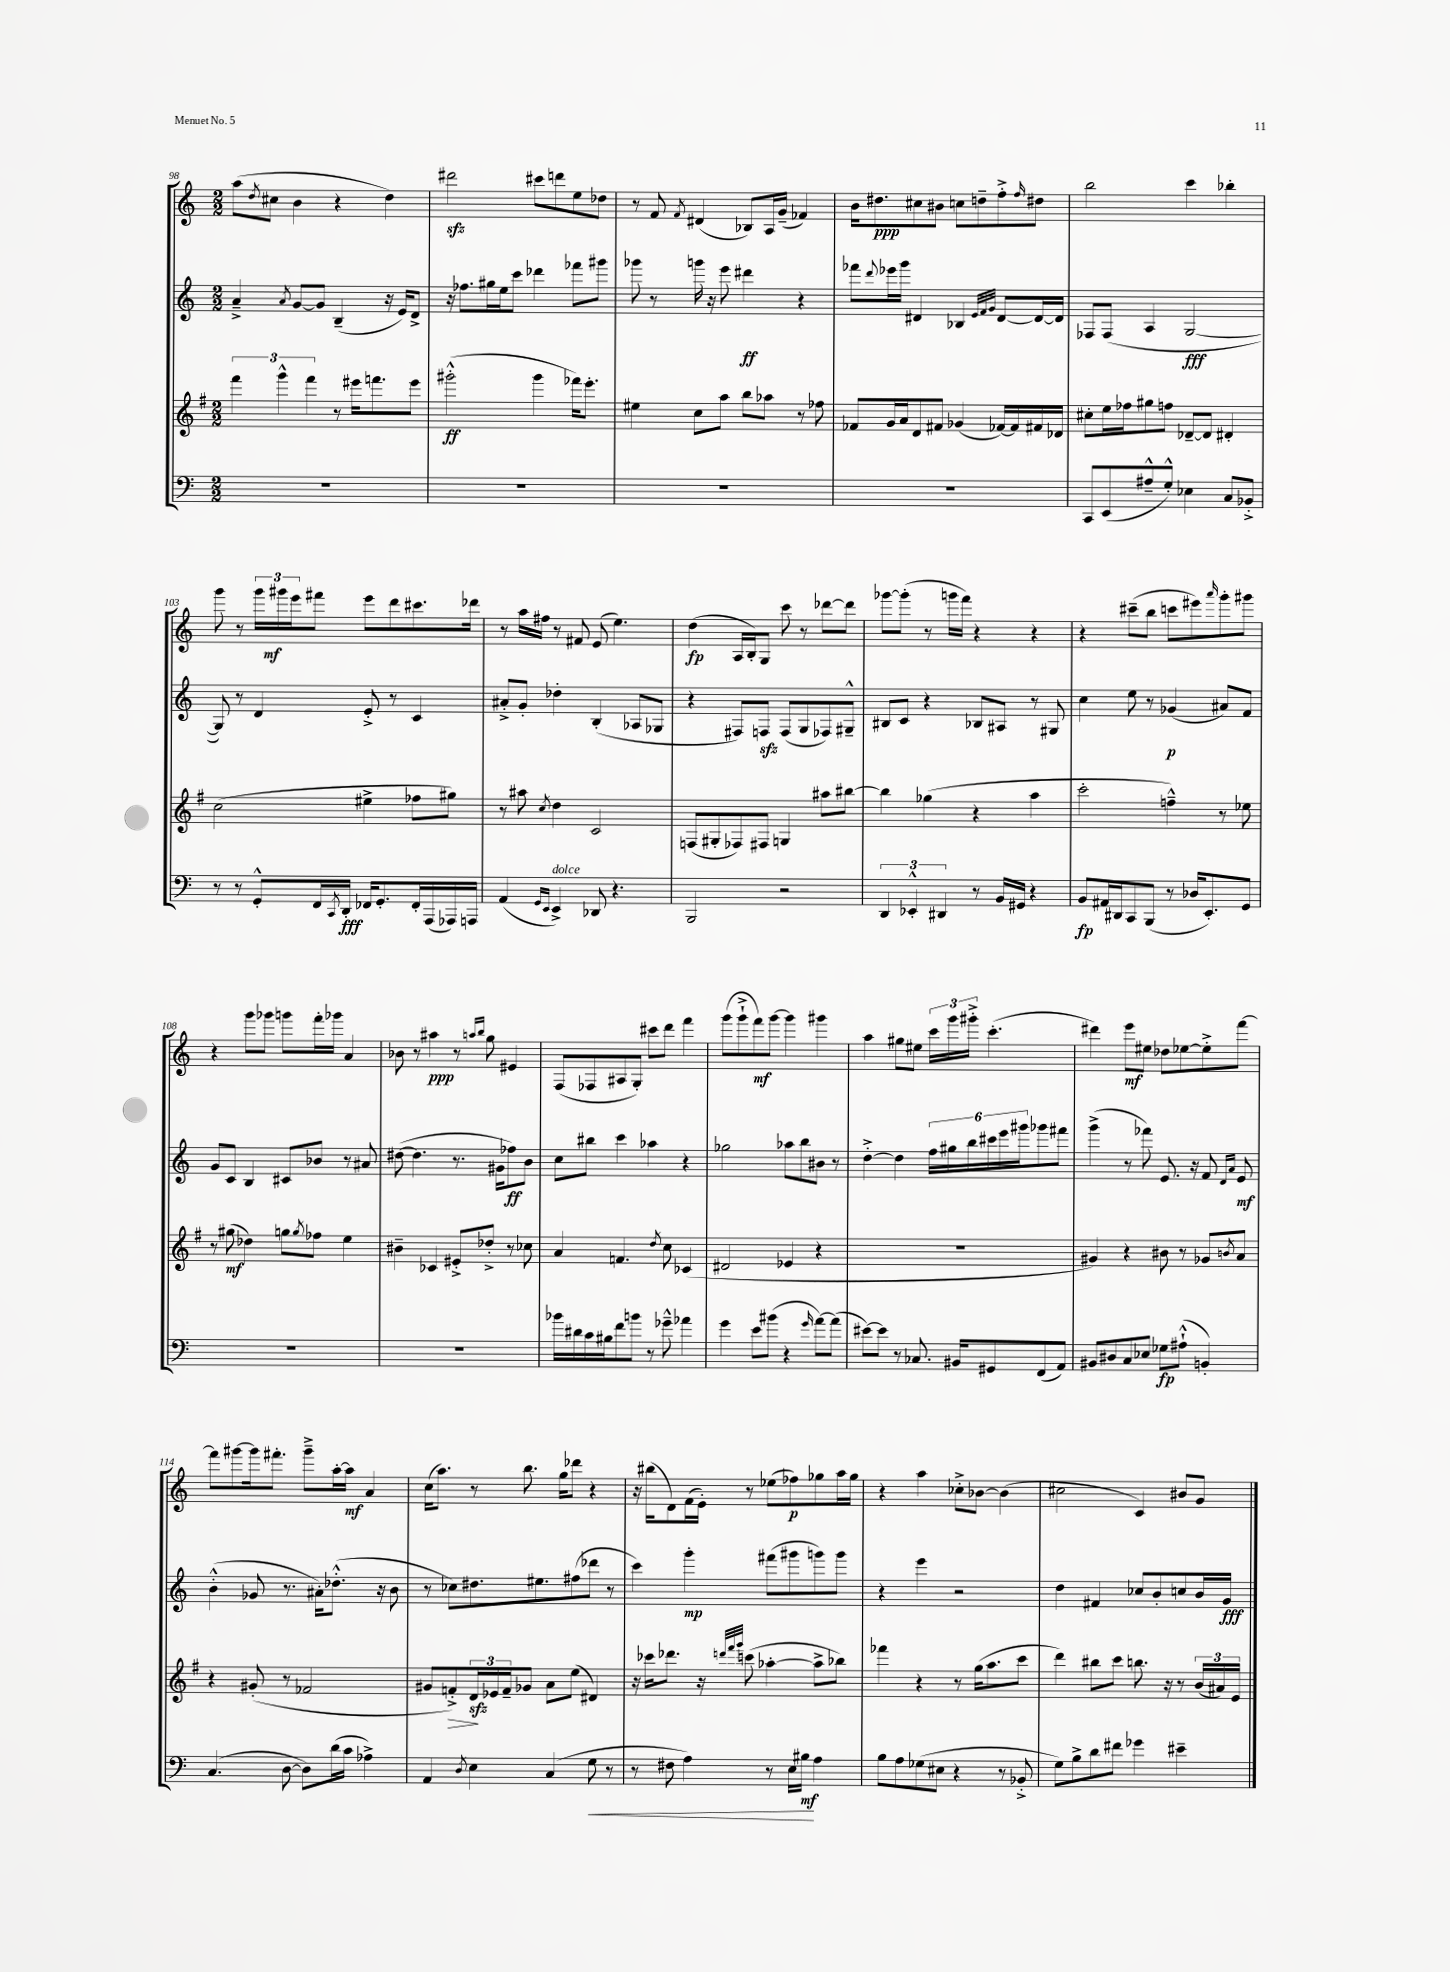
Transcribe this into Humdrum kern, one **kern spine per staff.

**kern	**dynam	**kern	**dynam	**kern	**dynam	**kern	**dynam
*part4	*part4	*part3	*part3	*part2	*part2	*part1	*part1
*staff4	*staff4	*staff3	*staff3	*staff2	*staff2	*staff1	*staff1
*clefF4	*	*clefG2	*	*clefG2	*	*clefG2	*
*k[]	*	*k[f#]	*	*k[]	*	*k[]	*
*M2/2	*	*M2/2	*	*M2/2	*	*M2/2	*
=98	=98	=98	=98	=98	=98	=98	=98
1r	.	6fff#\	.	4a~^/	.	(8aa\L	.
.	.	.	.	.	.	8qdd/	.
.	.	.	.	.	.	8cc#X\J	.
.	.	6ggg^^\	.	.	.	.	.
.	.	.	.	8qa/	.	.	.
.	.	.	.	[8g/L	.	4b\	.
.	.	6fff#\	.	.	.	.	.
.	.	.	.	8g/J]	.	.	.
.	.	8r	.	(4B~/	.	4r	.
.	.	16eee#X\KL	.	.	.	.	.
.	.	8.fffn\	.	.	.	.	.
.	.	.	.	16r	.	4dd\)	.
.	.	.	.	16e/KL)	.	.	.
.	.	8eee#\J	.	8d^/J	.	.	.
=99	=99	=99	=99	=99	=99	=99	=99
1r	.	(2ggg#X'^^\	ff	16r	.	2ddd#Xzz\	.
.	.	.	.	8.ff-X\L	.	.	.
.	.	.	.	16gg#X\L	.	.	.
.	.	.	.	16ee\J	.	.	.
.	.	.	.	8ccc\J	.	.	.
.	.	4ggg#\	.	4ddd-X\	.	8ccc#X\L	.
.	.	.	.	.	.	8dddn\	.
.	.	16fff-X\KL)	.	8fff-X\L	.	8ee\	.
.	.	8.eee'\J	.	.	.	.	.
.	.	.	.	8ggg#X\J	.	8dd-X\J	.
=100	=100	=100	=100	=100	=100	=100	=100
1r	.	4ee#X\	.	8ggg-X\	.	8r	.
.	.	.	.	8r	.	8f/	.
.	.	.	.	.	.	8qf/	.
.	.	8cc\L	.	16gggn\	.	(4d#X/	.
.	.	.	.	16r	.	.	.
.	.	8aa\J	.	8eee\	.	.	.
.	.	8bb\L	.	4ddd#X\	ff	8B-X/L)	.
.	.	8aa-X\J	.	.	.	16A/L	.
.	.	.	.	.	.	(16g~/JJ	.
.	.	8r	.	4r	.	4f-X/)	.
.	.	8ff-X\	.	.	.	.	.
=101	=101	=101	=101	=101	=101	=101	=101
1r	.	8f-X/L	.	8fff-X\L	.	16b\KL	.
.	.	.	.	.	.	8.dd#X\	ppp
.	.	.	.	8qqddd/	.	.	.
.	.	16g/L	.	16eee-X\L	.	.	.
.	.	16a/J	.	16ggg\JJ	.	.	.
.	.	8d/	.	4d#X/	.	8cc#X\	.
.	.	8f#X/J	.	.	.	8b#X\J	.
.	.	(4g-X/	.	4B-X/	.	8ccn\L	.
.	.	.	.	.	.	8ddn~\	.
.	.	.	.	32qqe/LLL	.	.	.
.	.	.	.	32qqf/	.	.	.
.	.	.	.	32qqg/JJJ	.	.	.
.	.	[16f-X/LL)	.	[8d#/L	.	8ff'^\	.
.	.	16f-/]	.	.	.	.	.
.	.	.	.	.	.	16qqff/	.
.	.	16f#X/	.	16d#/L_	.	8dd#X\J	.
.	.	16d-X/JJ	.	16d#/JJ]	.	.	.
=102	=102	=102	=102	=102	=102	=102	=102
8CC/L	.	8cc#X'\L	.	8F-X/L	.	2bb\	.
(8EE/	.	16ee\L	.	(8F-/J	.	.	.
.	.	16ff-X\J	.	.	.	.	.
8A#X~^^/	.	8gg#X\	.	4A/	.	.	.
8G'^^/J)	.	8ffn\J	.	.	.	.	.
4E-X\	.	[8d-X~/L	.	[2G/	fff	4ccc\	.
.	.	8d-/J]	.	.	.	.	.
8C/L	.	4d#X'/	.	.	.	4bb-X'\	.
8BB-X'^/J	.	.	.	.	.	.	.
!!LO:LB:g=z
=103	=103	=103	=103	=103	=103	=103	=103
8r	.	(2cc\	.	8G/])	.	8ggg\	.
8r	.	.	.	8r	.	8r	.
8GG'^^/L	.	.	.	4d/	.	24ggg\LL	.
.	.	.	.	.	.	24ggg#X\	mf
.	.	.	.	.	.	24eee\J	.
16FF/L	.	.	.	.	.	8fff#X\J	.
8qCC/	.	.	.	.	.	.	.
16DD'/JJ	fff	.	.	.	.	.	.
16FF-X/KL	.	4ee#X^\	.	8e'^/	.	8eee\L	.
8.GG'/	.	.	.	.	.	.	.
.	.	.	.	8r	.	8ddd\	.
16FF-'/L	.	8ff-X\L	.	4c/	.	8.ccc#X\	.
(16AAA/	.	.	.	.	.	.	.
16AAA-X/)	.	8gg#X\J)	.	.	.	.	.
16AAAn/JJ	.	.	.	.	.	16ddd-X\Jk	.
=104	=104	=104	=104	=104	=104	=104	=104
(4AA/	.	8r	.	8a#X'^/L	.	8r	.
.	.	8aa#X\	.	8g'/J	.	16aa\LL	.
.	.	.	.	.	.	16ff#X\JJ	.
16qqGG/LL	.	.	.	.	.	.	.
16qqEE/JJ	.	8qcc/	.	.	.	.	.
!LO:TX:a:i:t=dolce	!	!	!	!	!	!	!
4EE^/)	.	4dd\	.	4dd-X'\	.	8r	.
.	.	.	.	.	.	8f#X/	.
8DD-X/	.	2c/	.	(4B'/	.	(8e/	.
4.r	.	.	.	.	.	4.ee\)	.
.	.	.	.	8A-X/L	.	.	.
.	.	.	.	8G-X/J	.	.	.
=105	=105	=105	=105	=105	=105	=105	=105
2BBB/	.	(8Fn/L	.	4r	.	(4dd\	fp
.	.	8G#X'/	.	.	.	.	.
.	.	8F-X/)	.	8F#X/L)	.	16A/LL	.
.	.	.	.	.	.	16B'/J)	.
.	.	8F#X/J	.	8Fnzz/J	.	8G/J	.
2r	.	4Gn/	.	(8F/L	.	8ccc\	.
.	.	.	.	8G/	.	8r	.
.	.	8aa#X\L	.	8F-X/)	.	[8ddd-X\L	.
.	.	[8bb#X\J	.	8G#X~^^/J	.	8ddd-\J]	.
=106	=106	=106	=106	=106	=106	=106	=106
6DD/	.	4bb#\]	.	8B#X/L	.	[8ggg-X\L	.
.	.	.	.	8c/J	.	(8ggg-'\J]	.
6EE-X'^^/	.	.	.	.	.	.	.
.	.	(4gg-X\	.	4r	.	8r	.
6DD#X/	.	.	.	.	.	.	.
.	.	.	.	.	.	16gggn\LL	.
.	.	.	.	.	.	16fff\JJ)	.
8r	.	4r	.	8B-X/L	.	4r	.
16BB/LL	.	.	.	8A#X/J	.	.	.
16GG#X/JJ	.	.	.	.	.	.	.
4r	.	4aa\	.	8r	.	4r	.
.	.	.	.	8G#X/	.	.	.
=107	=107	=107	=107	=107	=107	=107	=107
8BB/L	fp	2ccc'\	.	4cc\	.	4r	.
16AA#X/L	.	.	.	.	.	.	.
16DD#X/J	.	.	.	.	.	.	.
8CC/	.	.	.	8ee\	.	(8ccc#X~\L	.
(8BBB/J	.	.	.	8r	.	8bb\J	.
8r	.	4ffn~^^\)	.	(4g-X/	p	8cccn\L	.
16D-X/KL	.	.	.	.	.	8eee#X\)	.
8.EE'/)	.	.	.	.	.	.	.
.	.	.	.	.	.	16qqaaa/	.
.	.	8r	.	8a#X/L)	.	8ggg'\	.
8GG/J	.	8ee-X\	.	8f/J	.	8ggg#X\J	.
!!LO:LB:g=z
=108	=108	=108	=108	=108	=108	=108	=108
1r	.	8r	.	8g/L	.	4r	.
.	.	(8gg#X\	mf	8c/J	.	.	.
.	.	4dd-X\)	.	4B/	.	8ggg\L	.
.	.	.	.	.	.	8ggg-X\J	.
.	.	8ggn\L	.	8c#X/L	.	8gggn\L	.
.	.	8qgg/	.	.	.	.	.
.	.	8ff-X\J	.	8b-X/J	.	16fff'\L	.
.	.	.	.	.	.	16ggg-X\JJ	.
.	.	4ee\	.	8r	.	4a/	.
.	.	.	.	8a#X/	.	.	.
=109	=109	=109	=109	=109	=109	=109	=109
1r	.	4b#X~\	.	([8dd#X\	.	8b-X\	.
.	.	.	.	4.dd#\]	.	8r	.
.	.	4c-X/	.	.	.	4aa#X\	ppp
.	.	8e#X'^/L	.	8.r	.	8r	.
.	.	.	.	.	.	16qqaan/LL	.
.	.	.	.	.	.	16qqbb/JJ	.
.	.	8dd-X'^/J	.	.	.	8gg\	.
.	.	.	.	16g#X\KL	.	.	.
.	.	8r	.	8ff-X\)	ff	4e#X/	.
.	.	8cc-X\	.	8b\J	.	.	.
=110	=110	=110	=110	=110	=110	=110	=110
16b-X\LL	.	4a/	.	8cc\L	.	(8F/L	.
16d#X\	.	.	.	.	.	.	.
16c\	.	.	.	8bb#X\J	.	8F-X/	.
16B#X\J	.	.	.	.	.	.	.
8f\	.	4.fn/	.	4ccc\	.	8A#X/	.
8bn\J	.	.	.	.	.	8G'/J)	.
8r	.	.	.	4aa-X\	.	8ccc#X\L	.
.	.	8qdd/	.	.	.	.	.
8g-X~^^\	.	8cc\	.	.	.	8ddd\J	.
4a-X\	.	(4c-X/	.	4r	.	4fff\	.
=111	=111	=111	=111	=111	=111	=111	=111
4g\	.	2d#X/	.	2gg-X\	.	(8ggg\L	.
.	.	.	.	.	.	8ggg`^\	.
8e\L	.	.	.	.	.	8fff\)	mf
(8b#X\J	.	.	.	.	.	[8ggg\J	.
4r	.	4e-X/	.	8aa-X\L	.	4ggg\]	.
.	.	.	.	8bb\	.	.	.
16qqg/	.	.	.	.	.	.	.
[8a\L)	.	4r	.	8b#X\J	.	4ggg#X\	.
(8a\J]	.	.	.	8r	.	.	.
=112	=112	=112	=112	=112	=112	=112	=112
[8e#X\L)	.	1r	.	[4dd'^\	.	4aa\	.
8e#\J]	.	.	.	.	.	.	.
8r	.	.	.	4dd\]	.	8gg#X\L	.
8.C-X/	.	.	.	.	.	8ee#X\J	.
.	.	.	.	24ff\LL	.	24ccc\LL	.
.	.	.	.	24gg#X\	.	24ggg\	.
16BB#X/KL	.	.	.	.	.	.	.
.	.	.	.	24bb\	.	24ggg#X'^\JJ	.
8GG#X/	.	.	.	24ccc#X\	.	(4.ccc'\	.
.	.	.	.	24eee\	.	.	.
.	.	.	.	24ggg#X\J	.	.	.
(8FF/	.	.	.	8ggg-X\	.	.	.
8AA/J)	.	.	.	8fff#X\J	.	.	.
=113	=113	=113	=113	=113	=113	=113	=113
8BB#X/L	.	4g#X/)	.	(4ggg^\	.	4ddd#X\)	.
8D#X/	.	.	.	.	.	.	.
8C/	.	4r	.	8r	.	8eee\L	mf
8E-X/J	.	.	.	8fff-X\)	.	8ee#X\J	.
8G-X\L	fp	8b#X\	.	8.e/	.	8dd-X\L	.
(8A#X`^^\J	.	8r	.	.	.	[8ee-X\	.
.	.	.	.	16r	.	.	.
4BBn'/)	.	8g-X/L	.	8f/	.	8ee-'^\]	.
.	.	.	.	16qqd/LL	.	.	.
.	.	8qbn/	.	16qqa/JJ	.	.	.
.	.	8a/J	.	8e/	mf	[8fff\J	.
!!LO:LB:g=z
=114	=114	=114	=114	=114	=114	=114	=114
(4.C/	.	4r	.	(4b'^^\	.	8fff\L]	.
.	.	.	.	.	.	[8ggg#X\	.
.	.	(8g#X'/	.	8g-X/	.	16ggg#\k]	.
.	.	.	.	.	.	8.fff#X'\J	.
[8D\	.	8r	.	8.r	.	.	.
8D\L])	.	2f-X/	.	.	.	8ggg#~^\L	.
.	.	.	.	16a#X'\KL)	.	.	.
(16d\L	.	.	.	(8.dd-X'^^\J	.	[16aa'\L	.
16c\JJ	.	.	.	.	.	16aa\JJ]	mf
4A-X^\)	.	.	.	.	.	4a/	.
.	.	.	.	16r	.	.	.
.	.	.	.	8b\	.	.	.
=115	=115	=115	=115	=115	=115	=115	=115
4AA/	.	8g#X/L	.	8r	.	(16cc\KL	.
.	.	.	.	.	.	8.aa\J)	.
!	!	!	!LO:HP:b	!	!	!	!
.	.	8fn'^/)	>	8cc-X\L)	.	.	.
8qD/	.	.	.	.	.	.	.
4E\	.	24dzz/L	.	8.dd#X\	.	8r	.
.	.	24e-X/	]	.	.	.	.
.	.	24f~/J	.	.	.	.	.
.	.	8g-X/J	.	.	.	8.bb\	.
.	.	.	.	8.ee#X\	.	.	.
(4C/	.	8a\L	.	.	.	.	.
.	.	.	.	.	.	16gg\KL	.
.	.	(8ee\J	.	(8ff#X\	.	8ddd-X\J	.
!	!LO:HP:b	!	!	!	!	!	!
8G\	<	4d#X/)	.	8ddd-X\J	.	4r	.
8r	.	.	.	8r	.	.	.
=116	=116	=116	=116	=116	=116	=116	=116
8r	.	16r	.	4ccc\)	.	16r	.
.	.	16ccc-X\KL	.	.	.	(16bb#X\KL	.
8F#X\	.	8.ddd-X\J	.	.	.	8d\)	.
4A\)	.	.	.	4ggg'\	mp	(16f\L	.
.	.	16r	.	.	.	16e'\JJ)	.
.	.	32qqdddn/LLL	.	.	.	.	.
.	.	32qqfff#/	.	.	.	.	.
.	.	32qqggg/JJJ	.	.	.	.	.
.	.	(8cccn\	.	.	.	8r	.
8r	.	[4aa-X'\	.	(8fff#X\L	.	(8ee-X\L	.
16E\LL	.	.	.	8ggg#X\	.	8ff-X\)	p
16B#X\JJ	mf	.	.	.	.	.	.
4A\	[	8aa-^\L]	.	8gggn\)	.	8gg-X\	.
.	.	8bb-X\J)	.	8ggg\J	.	16aa\L	.
.	.	.	.	.	.	16gg-\JJ	.
=117	=117	=117	=117	=117	=117	=117	=117
8B\L	.	4fff-X\	.	4r	.	4r	.
8A\	.	.	.	.	.	.	.
(8G-X\	.	4r	.	4eee\	.	4aa\	.
8E#X\J	.	.	.	.	.	.	.
4r	.	8r	.	2r	.	8cc-X'^\L	.
.	.	(16gg\KL	.	.	.	[8b-X\J	.
.	.	8.aa\	.	.	.	.	.
8r	.	.	.	.	.	(4b-\]	.
8BB-X'^/	.	8ccc\J	.	.	.	.	.
=118	=118	=118	=118	=118	=118	=118	=118
8G\L)	.	4ddd\)	.	4dd\	.	2cc#X\	.
8B^\	.	.	.	.	.	.	.
8d\	.	8bb#X\L	.	4f#X/	.	.	.
8f#X\J	.	8ccc\J	.	.	.	.	.
4g-X\	.	8.bbn\	.	8cc-X/L	.	4c/)	.
.	.	.	.	8b'/	.	.	.
.	.	16r	.	.	.	.	.
4e#X~\	.	8r	.	8ccn/	.	8b#X/L	.
.	.	(24b/LL	.	16b/L	.	8g/J	.
.	.	24a#X/)	.	.	.	.	.
.	.	.	.	16g/JJ	fff	.	.
.	.	24e/JJ	.	.	.	.	.
==	==	==	==	==	==	==	==
*-	*-	*-	*-	*-	*-	*-	*-
